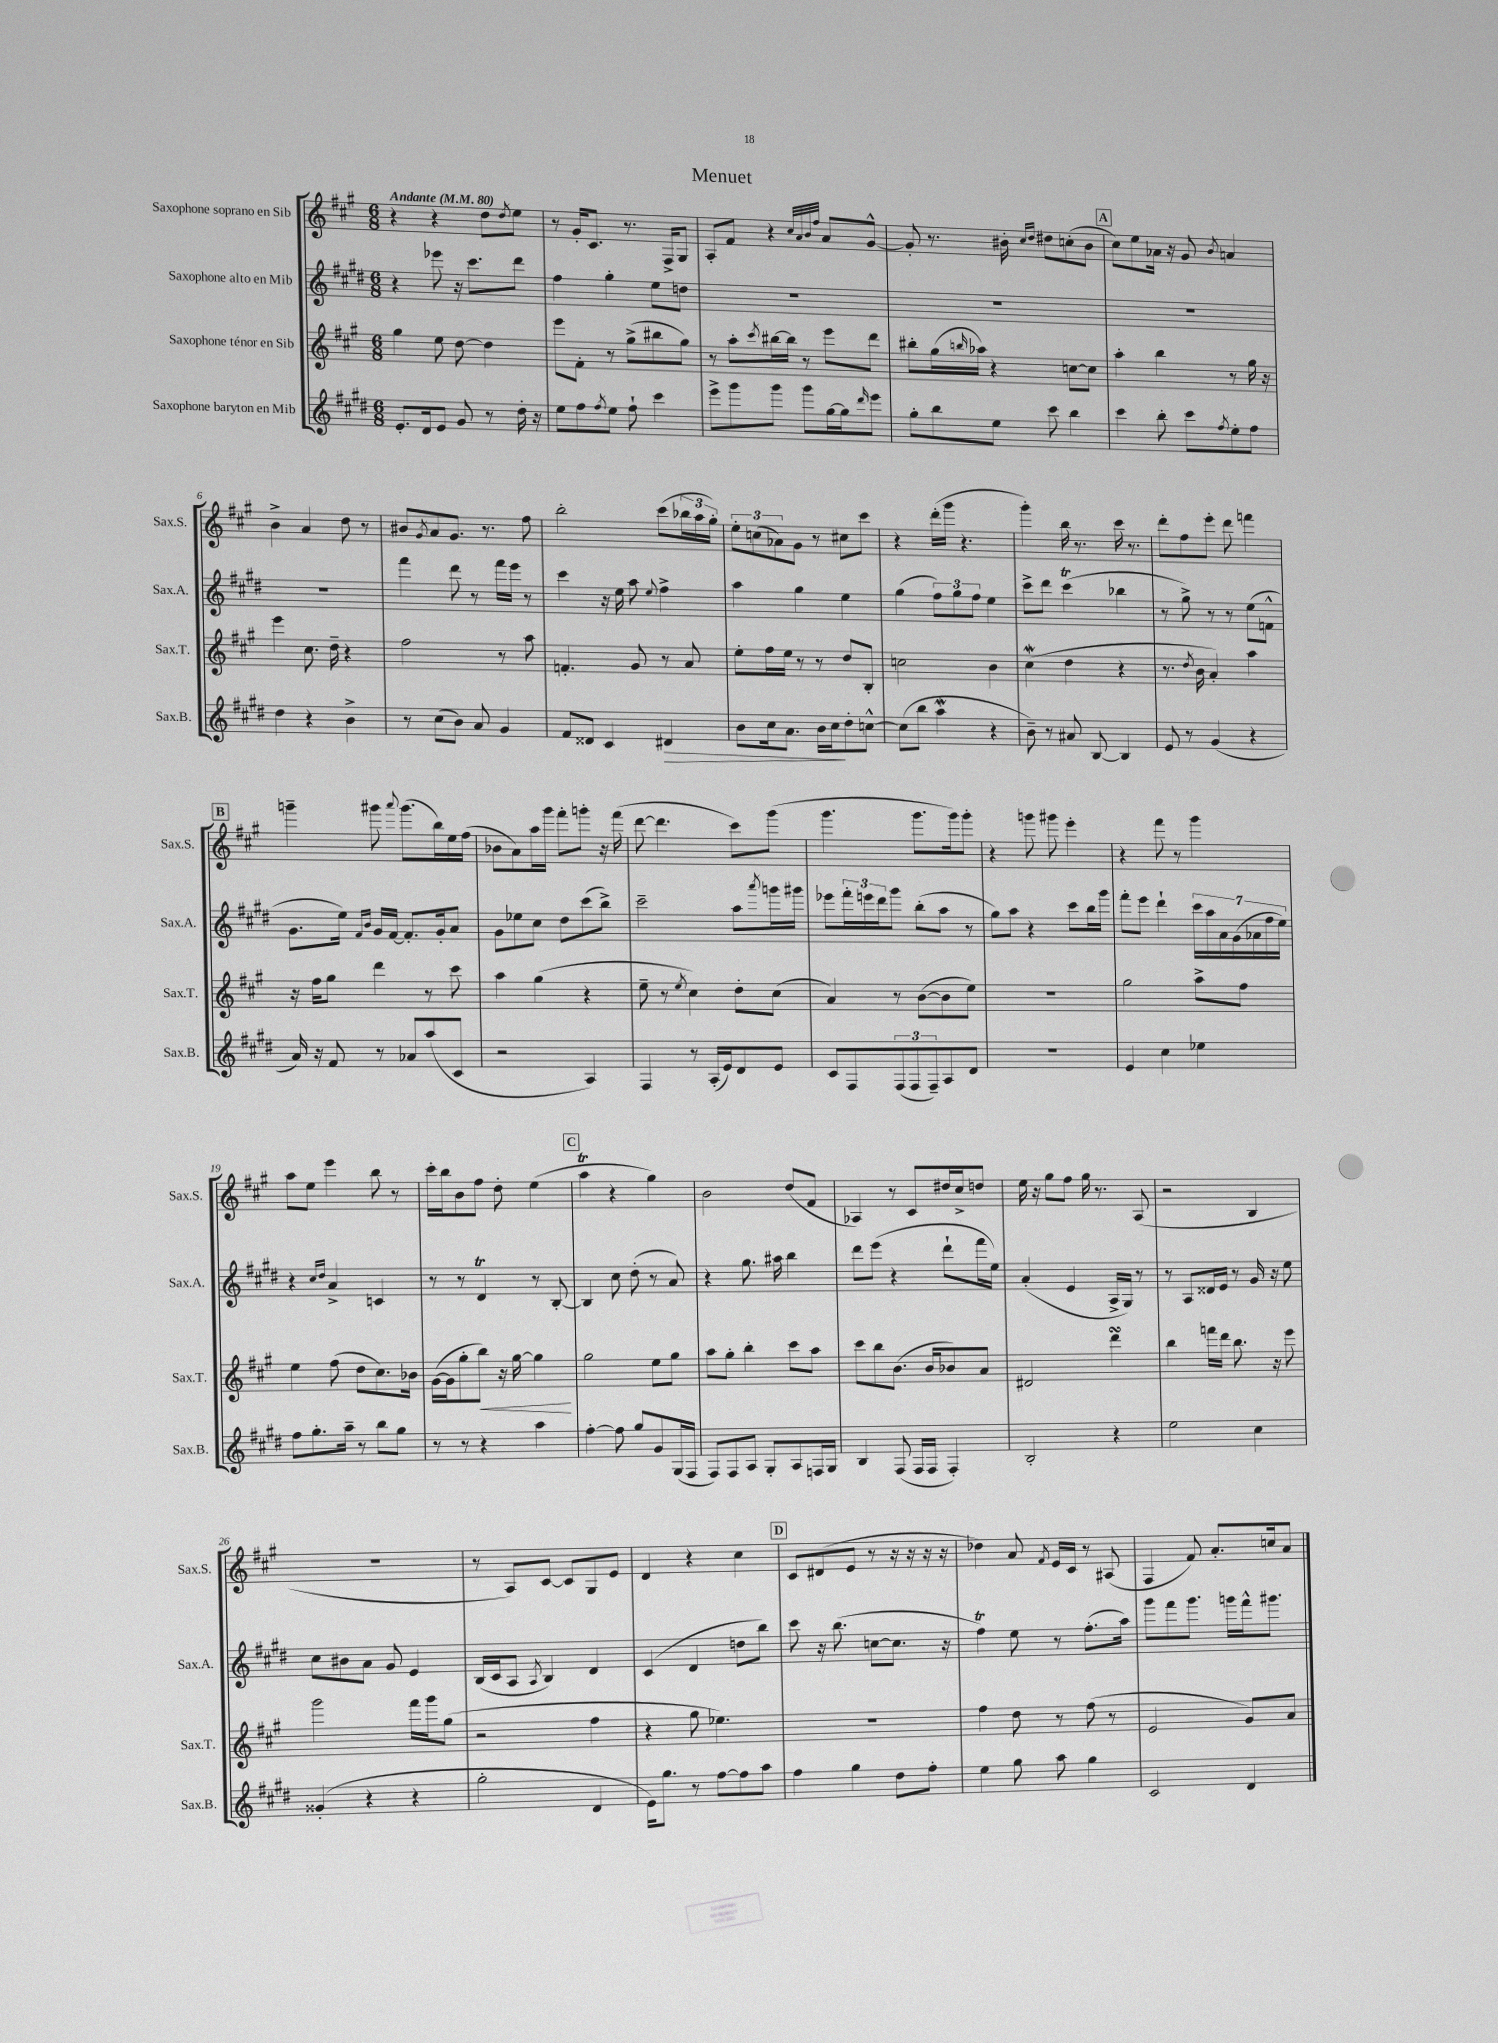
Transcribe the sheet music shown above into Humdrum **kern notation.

**kern	**kern	**kern	**kern
*staff4	*staff3	*staff2	*staff1
*clefG2	*clefG2	*clefG2	*clefG2
*k[f#c#g#d#]	*k[f#c#g#]	*k[f#c#g#d#]	*k[f#c#g#]
*M6/8	*M6/8	*M6/8	*M6/8
*MM80	*MM80	*MM80	*MM80
8.e'/L	4gg#\	4r	4r
16d#/k	.	.	.
8e/J	8ee\	8eee-\	4r
8g#/	[8dd\	16r	.
.	.	8.ccc#\L	.
8r	4dd\]	.	8dd\L
.	.	.	8qdd/
16dd#'\	.	8ddd#\J	8ee\J
16r	.	.	.
=	=	=	=
8ee\L	8eee\L	4ff#\	8r
8ff#\	8f#'\J	.	16g#'/LK
.	.	.	8.c#/J
8qff#/	.	.	.
8ee\J	8r	4gg#'\	.
8ff#`\	(8gg#^\L	.	8.r
4ccc#\	8bb#\	8ee\L	.
.	.	.	16F#^/LK
.	8gg#\J)	8dd\J	8G#/J
=	=	=	=
8eee^\L	8r	2.r	8A'/L
8ggg#\	8aa'\L	.	8f#/J
.	8qccc#/	.	.
8ggg#\J	[16bb#\L	.	4r
.	16bb#\]JJ	.	.
8ggg#\L	8r	.	.
.	.	.	32qqcc#/LLL
.	.	.	32qqa/
.	.	.	32qqb/
.	.	.	32qqff#/JJJ
[16gg#\L	8eee\L	.	8a/L
16gg#\]J	.	.	.
16qqddd#/	.	.	.
8eee\J	8ddd\J	.	[8g#^^/J
=	=	=	=
8gg#'\L	8bb#'\L	2.r	8g#'/]
8bb\	(16gg#\L	.	8.r
.	16qqbb/	.	.
.	16aa-\JJ)	.	.
8ee\J	4r	.	.
.	.	.	16b#'\
.	.	.	16qqcc#/LL
.	.	.	16qqdd/JJ
8ccc#\	.	.	8dd#\L
4bb\	[8cc\L	.	(8cc'\
.	8cc\]J	.	8b#\J
=	=	=	=
4ccc#\	4aa'\	2.r	8cc#\L)
.	.	.	8ee\
8bb'\	4bb\	.	16a-\Jk
.	.	.	16r
8ccc#\L	.	.	8g#/
8qff#/	.	.	8qb/
8ee'\	8r	.	4a/
8ff#\J	16gg#\	.	.
.	16r	.	.
=	=	=	=
4dd#\	4eee\	2.r	4b^\
4r	8.cc#\	.	4a/
.	16dd~\	.	.
4b^\	4r	.	8dd\
.	.	.	8r
=	=	=	=
8r	2ff#\	4fff#\	8b#/L
.	.	.	8qg#/
(8cc#\L	.	.	8a/
8b\J)	.	8ddd#\	8.g#/J
8a/	.	8r	.
.	.	.	8.r
4g#/	8r	16fff#\LL	.
.	.	16eee\JJ	.
.	8aa\	8r	8ff#\
=	=	=	=
8f#/L	4.f'/	4ccc#\	2bb'\
8d##/J	.	.	.
4c#/	.	16r	.
.	.	16ee\	.
.	8g#/	8aa\	.
.	.	8qqee/	.
4d#/	8r	4ff#^\	(8ccc#\L
.	8a/	.	24bb-\L
.	.	.	24aa\
.	.	.	24gg#'\JJ)
=	=	=	=
8b\L	8ee'\L	4aa\	12ee'\L
.	.	.	(12cc\
16cc#\k	16ff#\L	.	.
.	.	.	12a-\)
8.a\J	16ee\JJ	.	.
.	8r	4gg#\	8g#\J
16b\LL	8r	.	8r
16cc#\J	.	.	.
8dd#'\	8dd/L	4ee\	8cc#\L
[8cc^^\J	8B'/J	.	8ccc#\J
=	=	=	=
(8cc\]L	2cc\	(4gg#\	4r
8bb\J	.	.	.
4aa\	.	12ff#\L)	(16ddd'\LL
.	.	.	16ggg#\JJ
.	.	12gg#\	.
.	.	.	4.r
.	.	12ff#\J	.
4r	4b\	4ee\	.
=	=	=	=
8b~\)	(4cc#\	8ccc#^\L	4ggg#'\)
8r	.	8ddd#\J	.
8a#/	4dd\	(4ccc#\	16bb\
.	.	.	8.r
[8B/	.	.	.
4B/]	4r	4bb-\	16ccc#\
.	.	.	8.r
=	=	=	=
8e/	8.r	8r	8ddd'\L
8r	.	8gg#^\)	8ff#\
.	8qdd/	.	.
.	16b\	.	.
(4g#/	4a'/)	8r	8eee'\J
.	.	8r	8ddd\
4r	4aa\	(8ee\L	4fff\
.	.	8f^^\J	.
=	=	=	=
16a/)	16r	8.g#\L	4ggg~\
16r	16ff#\LK	.	.
8f#/	8gg#\J	.	.
.	.	16ee\Jk)	.
.	.	16qqf#/LL	.
.	.	16qqb/JJ	.
8r	4ddd\	16g#/LL	8ggg#\
.	.	[16f#/JJ	.
.	.	.	8qqaaa/
8a-/L	.	8.f#'/]L	(8.ggg#\L
(8aa/	8r	.	.
.	.	16g#'/k	16bb\L)
8c#/J	8ccc#\	8a/J	16ee\
.	.	.	(16ff#\JJ
=	=	=	=
2r	4aa\	8g#\L	8b-\L
.	.	8ee-\	8a\)
.	(4gg#\	8cc#\J	16aa\L
.	.	.	16ggg#\JJ
.	.	8dd#\L	8fff#'\L
4A/)	4r	(8ccc#\	8ggg'\J
.	.	8bb^\J)	16r
.	.	.	(16fff#\
=	=	=	=
4F#/	8ee~\	2ccc#~\	[8ddd\
.	8r	.	4.ddd\]
.	8qee/	.	.
8r	4cc#\)	.	.
(16A'/LL	.	.	.
16e/J)	.	.	.
8d#/	8dd'\L	8aa\L	8ccc#\L)
.	.	8qaaa/	.
8e/J	(8cc#\J	16ggg\L	(8ggg#\J
.	.	16ggg#\JJ	.
=	=	=	=
8c#/L	4a/)	8eee-\L	4.ggg#\
8F#/	.	24fff#'\L	.
.	.	24eee\	.
.	.	24ddd#\J	.
(12F#/	8r	8ggg#\J	.
12F#/	.	.	.
.	([8b\L	(8bb'\L	8.ggg#\L
12F#~/)	.	.	.
8A/	8b\]	8aa\J	.
.	.	.	16ggg#\k)
8d#/J	8ee\J)	8r	8ggg#'\J
=	=	=	=
2.r	2.r	8gg#\L)	4r
.	.	8aa\J	.
.	.	4r	8ggg\
.	.	.	8ggg#\
.	.	8ccc#\L	4eee'\
.	.	16bb\L	.
.	.	16ggg#\JJ	.
=	=	=	=
4e/	2gg#\	8fff#'\L	4r
.	.	8eee\J	.
4cc#\	.	4ddd#`\	8fff#\
.	.	.	8r
4ee-\	8aa^\L	28ccc#\LL	4ggg#\
.	.	28aa\	.
.	.	28a\	.
.	.	(28g#\	.
.	8ff#\J	.	.
.	.	28a-\	.
.	.	28ff#\	.
.	.	28ee\JJ)	.
=	=	=	=
8ff#\L	4ee\	4r	8aa\L
8.gg#'\	.	.	8ee\J
.	.	16qqcc#/LL	.
.	.	16qqdd#/JJ	.
.	(8ff#\	4a^/	4eee\
16aa~\Jk	.	.	.
8r	8dd\L	.	.
8bb\L	8.cc#\)	4c/	8bb\
8gg#\J	.	.	8r
.	16b-\Jk	.	.
=	=	=	=
8r	([16g#\LL	8r	16ccc#'\LL
.	16g#\]J	.	16bb\J
8r	8gg#'\	8r	8b\
4r	8bb\J)	4d#/	8ff#\J
.	16r	.	8dd'\
.	[16gg#\	.	.
4aa\	4gg#\]	8r	(4ee\
.	.	[8B'/	.
=	=	=	=
[4ff#'\	2gg#\	4B/]	4aa\
8ff#\]	.	8cc#\	4r
8gg#/L	.	(8dd#'\	.
8g#/	8ee\L	8r	4gg#\)
(16G#/L	8gg#\J	8a/)	.
16F#/JJ	.	.	.
=	=	=	=
8F#/L)	8aa\L	4r	2b\
8F#/	8gg#'\J	.	.
8A/J	4bb'\	8.gg#\	.
8G#'/L	.	.	.
.	.	16aa#\	.
8A/	8ccc#\L	4bb\	(8dd/L
16F/L	8aa\J	.	8f#/J
16G#/JJ	.	.	.
=	=	=	=
4B/	8ccc#\L	8ddd#\L	4A-/)
.	8bb\	(8eee\J	.
(8F#/	(8.b\J	4r	8r
16F#/LL	.	.	8c#/L
16F#/JJ	16b/LK	.	.
4F#'/)	8b-/)	8ddd#`\L	16dd#/L
.	.	.	16cc#^/J
.	8a/J	16fff#\L	8dd/J
.	.	16ee\JJ)	.
=	=	=	=
2B'/	2d#/	(4a'/	16ee\
.	.	.	16r
.	.	.	8gg#\L
.	.	4e/	8ff#\J
.	.	.	16gg#\
.	.	.	8.r
4r	4ddd\	16A^/LL	.
.	.	16G#/JJ)	.
.	.	8r	(8A/
=	=	=	=
2ee\	4bb\	8r	2r
.	.	8A/L	.
.	16fff\LL	16d##/L	.
.	16ddd\JJ	16e/JJ	.
.	8.bb\	8r	.
4cc#\	.	16g#/	4B/
.	16r	16r	.
.	8eee\	8ee\	.
=	=	=	=
(4g##'/	2ggg#\	8cc#\L	2.r
.	.	8b#\	.
4r	.	8a\J	.
.	.	8g#/	.
4r	16fff#\LL	4e/	.
.	16ggg#\J	.	.
.	(8gg#\J	.	.
=	=	=	=
2gg#'\	2r	(16B/LL	8r
.	.	16c#/J	.
.	.	8A/J	8A/L)
.	.	8qA/	.
.	.	4B/)	[8c#/J
.	.	.	8c#/]L
4d#/	4ff#\	4d#/	8G#/
.	.	.	8e/J
=	=	=	=
16e\LK)	4r	(4c#/	4d/
8.gg#\J	.	.	.
8r	8gg#\	4d#/	4r
[8ff#\L	4.ee-\)	.	.
8ff#\]	.	8dd\L	4cc#\
8aa\J	.	8bb\J)	.
=	=	=	=
4ff#\	2.r	8ccc#\	8c#/L
.	.	16r	(8d#/
.	.	(8.bb\	.
4gg#\	.	.	8e/J
.	.	[8cc\L	8r
8dd#\L	.	8.cc\]J	16r
.	.	.	16r
8ff#'\J	.	.	16r
.	.	16r	16r
=	=	=	=
4ee\	4ff#\	4ff#\)	4dd-\)
8gg#\	8dd\	8ee\	8a/
.	.	.	8qf#/
8aa\	8r	8r	16e/LL
.	.	.	16c#/JJ
4gg#\	(8ff#\	(8.ff#'\L	8r
.	8r	.	(8A#/
.	.	16aa\Jk)	.
=	=	=	=
2c#/	2e/	8ggg#\L	4F#/
.	.	8fff#\	.
.	.	8.ggg#\J	8f#/)
.	.	.	8.a'/L
.	.	16ggg\LL	.
4d#/	8g#/L)	16fff#^^\J	.
.	.	8.ggg#\J	16cc/k
.	8a/J	.	8a/J
==	==	==	==
*-	*-	*-	*-
